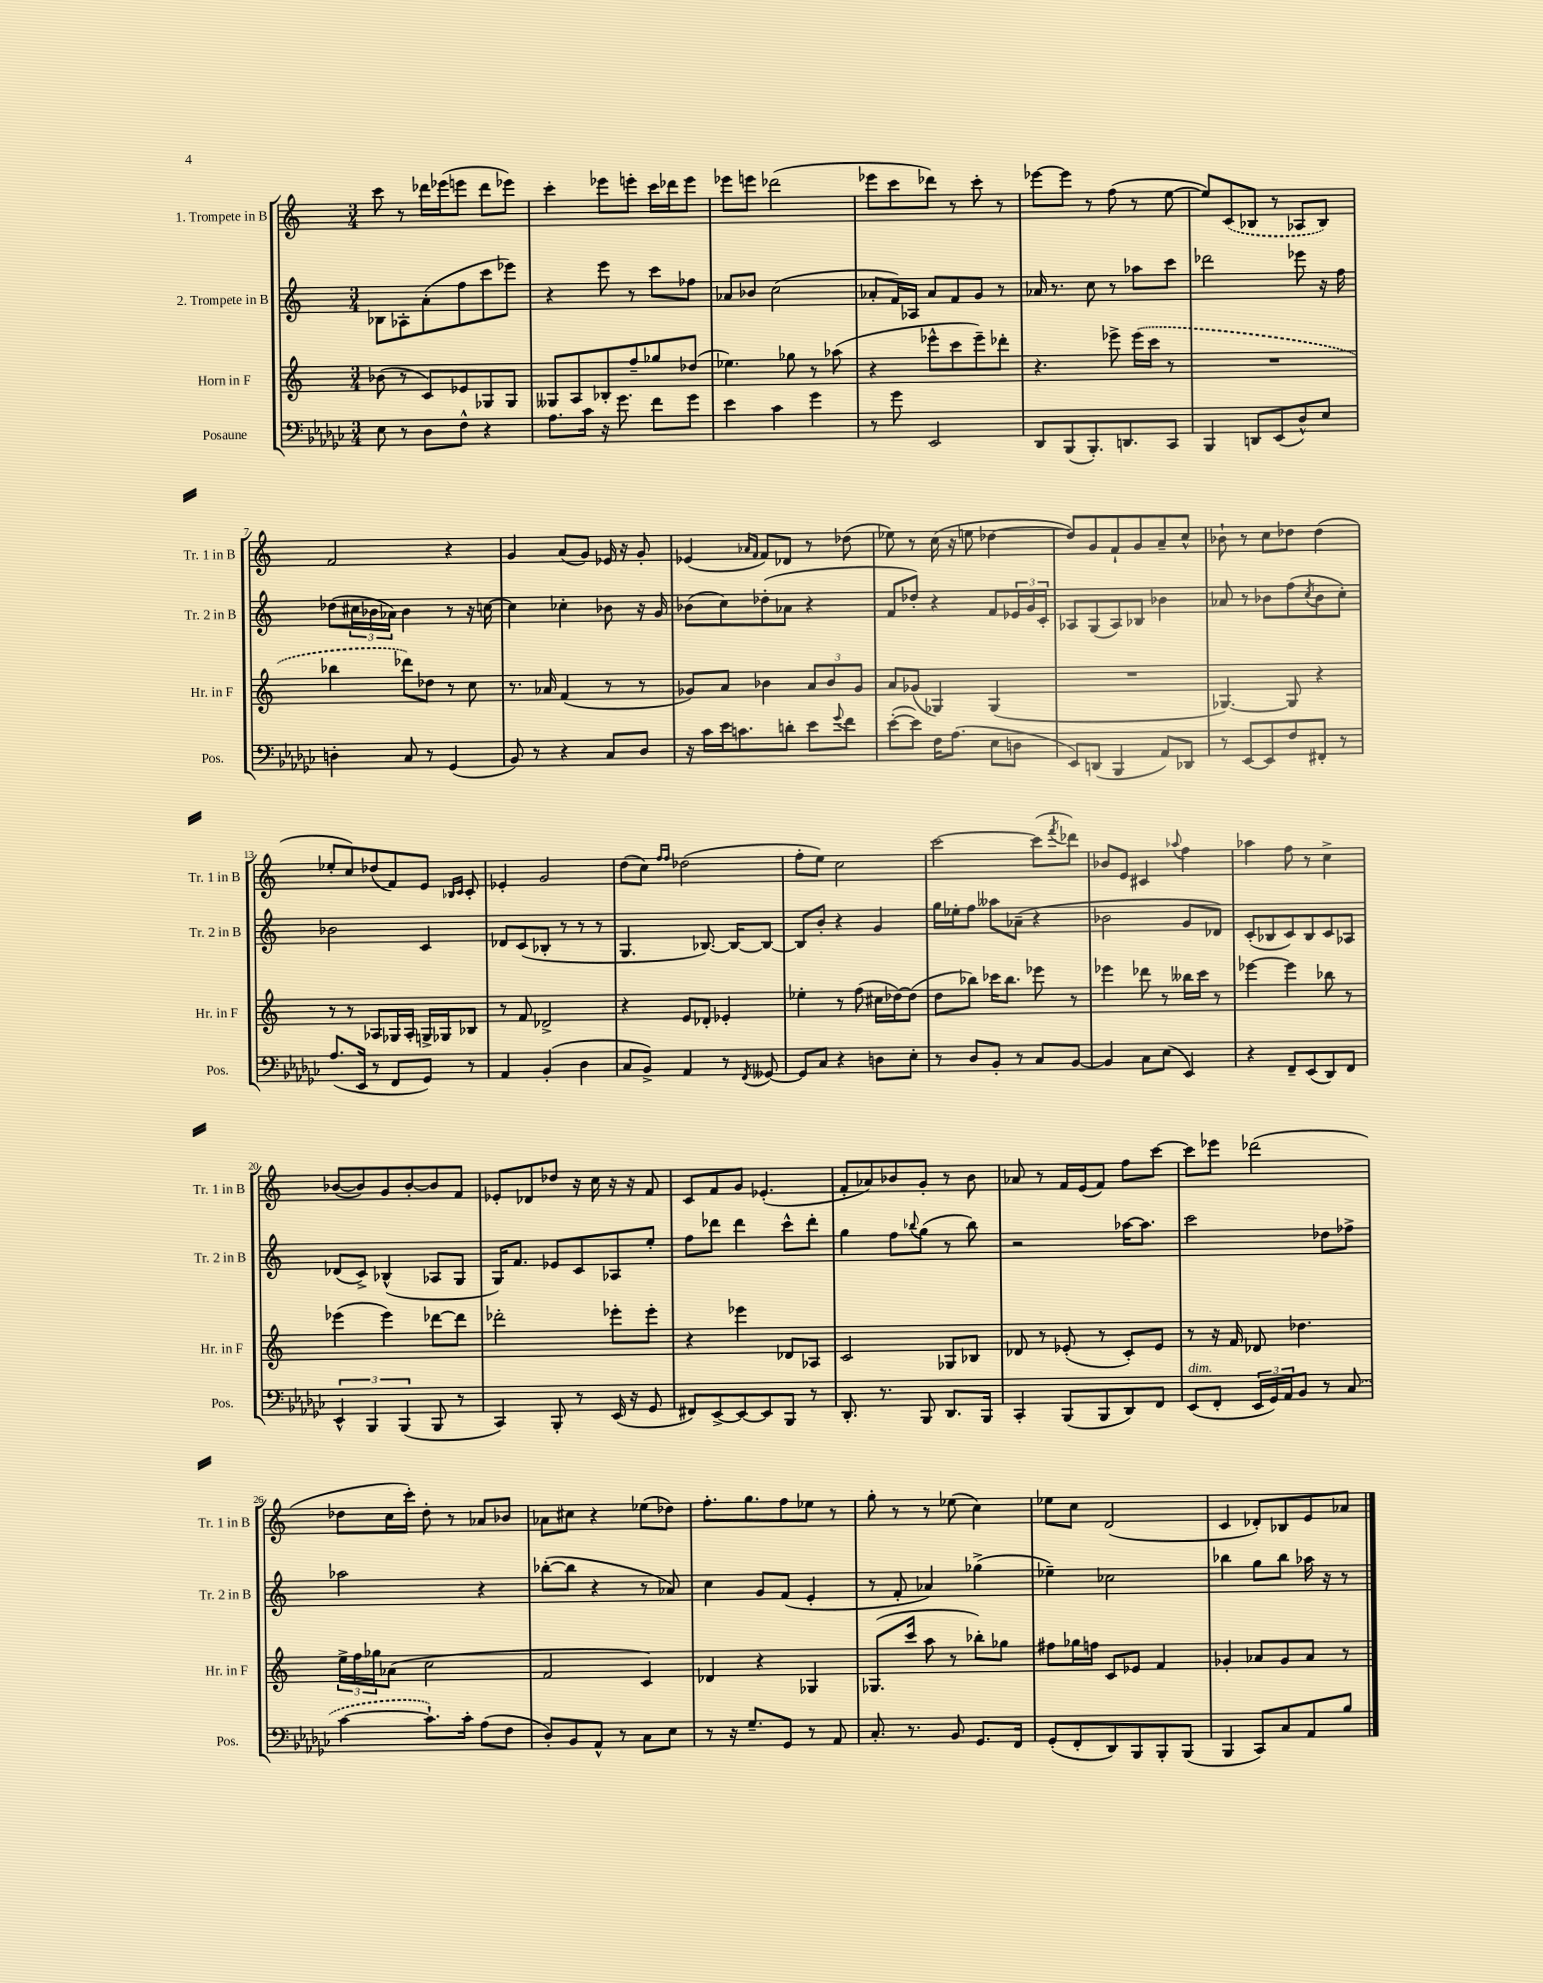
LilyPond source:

<<
\new StaffGroup <<
\new Staff = "s0" \with { instrumentName = "1. Trompete in B" shortInstrumentName = "Tr. 1 in B" } {
    \clef treble \key c \major \numericTimeSignature \time 3/4
    c'''8 r8 des'''16 ees'''16( e'''8 des'''8 ees'''8) |
    c'''4-. ees'''8 e'''8-. c'''16 des'''16 e'''8 |
    ees'''8 e'''8 des'''2( |
    ees'''8 c'''8 des'''8) r8 c'''8-. r8 |
    ees'''8~ ees'''8 r8 f''8( r8 e''8~ |
    e''8) \once \slurDashed c'8( bes8 r8 aes8 bes8) |
    f'2 r4 |
    g'4 a'8( g'8) ees'16 r16 g'8-. |
    ees'4( \grace { aes'16 f'16 } f'8) des'8 r8 des''8( |
    ees''8) r8 c''16( r16 e''8 des''4~ |
    des''8) g'8 f'8-! g'8 a'8-- c''8-^ |
    bes'8-! r8 c''8 des''8 des''4( |
    ees''8-. c''8) des''8( f'8) e'8 \grace { bes16 c'16 } c'8-. |
    ees'4-. g'2 |
    d''8( c''8) \grace { f''16 f''16 } des''2( |
    f''8-. e''8) c''2 |
    c'''2~ c'''8( \acciaccatura { f'''8 } des'''8) |
    bes'8 e'8 cis'4 \appoggiatura { aes''8 } f''4 |
    aes''4 f''8 r8 c''4-> |
    bes'8~( bes'8) g'8 bes'8~-. bes'8 f'8 |
    ees'8-. des'8 des''8 r16 c''16 r16 r16 f'8 |
    c'8 f'8 g'8 ees'4.-.( |
    f'8-. aes'8) bes'8 g'8-. r8 bes'8 |
    aes'8 r8 f'16 e'16( f'8) f''8 c'''8~ |
    c'''8 ees'''8 des'''2( |
    des''8 c''16 c'''16-.) des''8-. r8 aes'8 bes'8 |
    aes'8 cis''8 r4 ees''8( des''8) |
    f''8.-. g''8. f''8 ees''8 r8 |
    g''8-. r8 r8 ees''8( c''4) |
    ees''8 c''8 d'2( |
    c'4 des'8-.) bes8 e'8 aes'8 \bar "|." |
}
\new Staff = "s1" \with { instrumentName = "2. Trompete in B" shortInstrumentName = "Tr. 2 in B" } {
    \clef treble \key c \major \numericTimeSignature \time 3/4
    bes8 aes8-. a'8-.( f''8 c'''8 ees'''8) |
    r4 e'''8 r8 c'''8 fes''8 |
    aes'8 bes'8 c''2( |
    aes'8-. f'16) aes16 aes'8 f'8 g'8 r8 |
    aes'16 r8. c''8 r8 aes''8 c'''8 |
    des'''2 ees'''8 r16 f''16 |
    des''8( \tuplet 3/2 { cis''16 bes'16 aes'16) } bes'4 r8 r16 c''16~ |
    c''4 ces''4-. bes'8 r16 g'16 |
    bes'8( c''8) des''8-.( aes'8 r4 |
    f'8 des''8-.) r4 f'8 \tuplet 3/2 { ees'16 g'16 c'16-. } |
    aes8 g8( aes8) bes8 bes'4 |
    aes'8 r8 bes'8 f''8( \acciaccatura { c''8 } bes'8 c''8-.) |
    bes'2 c'4 |
    des'8 c'8( bes8-. r8 r8 r8 |
    g4. bes8.~) bes16~ bes8~ |
    bes8 b'8-. r4 g'4 |
    g''16 ees''16-. f''8 aeses''8 aes'8--( r4 |
    bes'2 g'8 des'8) |
    c'8-.( bes8 c'8) bes8 c'8 aes8 |
    des'8( c'8->) bes4-^( aes8 g8 |
    g16) f'8. ees'8 c'8 aes8 e''8-. |
    f''8 des'''8 des'''4 c'''8-^ des'''8-. |
    g''4 f''8 \appoggiatura { bes''8 } g''8( r8 bes''8) |
    r2 aes''16~ aes''8. |
    c'''2 des''8 fes''8-> |
    aes''2 r4 |
    bes''8~-.( bes''8 r4 r8 aes'8) |
    c''4 g'8 f'8( e'4-. |
    r8 f'8-. aes'4) ges''4->( |
    ees''4--) ces''2 |
    bes''4 g''8 bes''8 aes''16 r16 r8 \bar "|." |
}
\new Staff = "s2" \with { instrumentName = "Horn in F" shortInstrumentName = "Hr. in F" } {
    \clef treble \key c \major \numericTimeSignature \time 3/4
    bes'8( r8 c'8) ees'8 ges8 ges8 |
    geses8 a8 bes8-. f''8-- ges''8 des''8( |
    ees''4.) ges''8 r8 aes''8( |
    r4 ees'''8-^ c'''8 ees'''8--) des'''8-. |
    r4. ees'''8-> \once \slurDashed ees'''16( c'''16 r8 |
    R2. |
    bes''4 des'''8) des''8 r8 c''8 |
    r8. aes'16 f'4( r8 r8 |
    ges'8) a'8 bes'4 \tuplet 3/2 { a'8 bes'8 ges'8 } |
    a'8 ges'8( ges4) ges4( |
    R2. |
    ges4.~) ges8 r4 |
    r8 r8 aes8 ges16 aes16-. g16-> ges16 bes8 |
    r8 f'8 des'2-> |
    r4 e'8 des'8-. ees'4-. |
    ees''4-. r8 f''8( cis''16 des''16~) des''8( |
    d''8 bes''8) ces'''16 bes''8. ees'''8 r8 |
    ees'''4 des'''8 r8 beses''16 c'''16 r8 |
    ees'''4~ ees'''4 bes''8 r8 |
    ees'''4( ees'''4) des'''8~ des'''8 |
    des'''2-. ees'''8-. ees'''8-. |
    r4 ees'''4 des'8 aes8 |
    c'2 ges8 bes8 |
    des'8 r8 ees'8-.( r8 c'8-.) ees'8 |
    r8 r16 f'16 des'8 des''4. |
    \tuplet 3/2 { e''16-> f''16 ges''16 } aes'8( c''2 |
    f'2 c'4) |
    des'4 r4 ges4 |
    ges8.( c'''16 a''8 r8 bes''8-.) ges''8 |
    fis''8 ges''16 f''16 c'8 ees'8 f'4 |
    ges'4-. aes'8 ges'8 aes'8 r8 \bar "|." |
}
\new Staff = "s3" \with { instrumentName = "Posaune" shortInstrumentName = "Pos." } {
    \clef bass \key ges \major \numericTimeSignature \time 3/4
    ees8 r8 des8 f8-^ r4 |
    aes8. ces'16 r16 ges'8. f'8 ges'8 |
    ees'4 ces'4 ges'4 |
    r8 ges'8 ees,2 |
    des,8 bes,,8( bes,,8.-.) d,8. ces,8 |
    bes,,4 d,8 ees,8( des8-^) ees8 |
    d4-. ces8 r8 ges,4( |
    bes,8) r8 r4 ces8 des8 |
    r16 ces'16 ees'16 c'8. d'8-. ees'8 \appoggiatura { ges'8 } f'8 |
    ees'8~-.( ees'8) f16 aes8.( ees8 d8 |
    ees,8) d,8( bes,,4 aes,8) des,8 |
    r8 ees,8~ ees,8 f8 fis,8-. r8 |
    aes8.( ees,16 r8 f,8 ges,8) r8 |
    aes,4 bes,4-.( des4 |
    ces8 bes,8->) aes,4 r8 \acciaccatura { f,8 } geses,8~ |
    geses,8 ces8 r4 d8 ees8-. |
    r8 des8 bes,8-. r8 ces8 bes,8~ |
    bes,4 ces8 ees8( ees,4) |
    r4 f,8-- ees,8( des,8) f,8 |
    \tuplet 3/2 { ees,4-^ bes,,4 bes,,4( } bes,,8 r8 |
    ces,4) bes,,8-. r8 ees,16( r16 ges,8 |
    fis,8) ees,8~-> ees,8~ ees,8 bes,,8 r8 |
    des,8.-. r8. bes,,8 des,8. bes,,16 |
    ces,4-. bes,,8( bes,,8 des,8) f,8 |
    ees,8^\markup { \italic "dim." }( f,8-. \tuplet 3/2 { ees,16 ges,16) aes,16 } bes,8 r8 \once \slurDashed ces8( |
    ces'4~ ces'8.-!) ces'16-. aes8( f8 |
    des8-.) bes,8 aes,8-^ r8 ces8 ees8 |
    r8 r16 ges8.-- ges,8 r8 aes,8 |
    ces8.-. r8. bes,8 ges,8. f,16 |
    ges,8-.( f,8-. des,8) bes,,8 bes,,8-. bes,,8( |
    bes,,4 ces,8) ces8 aes,8 bes8 \bar "|." |
}
>>
>>
